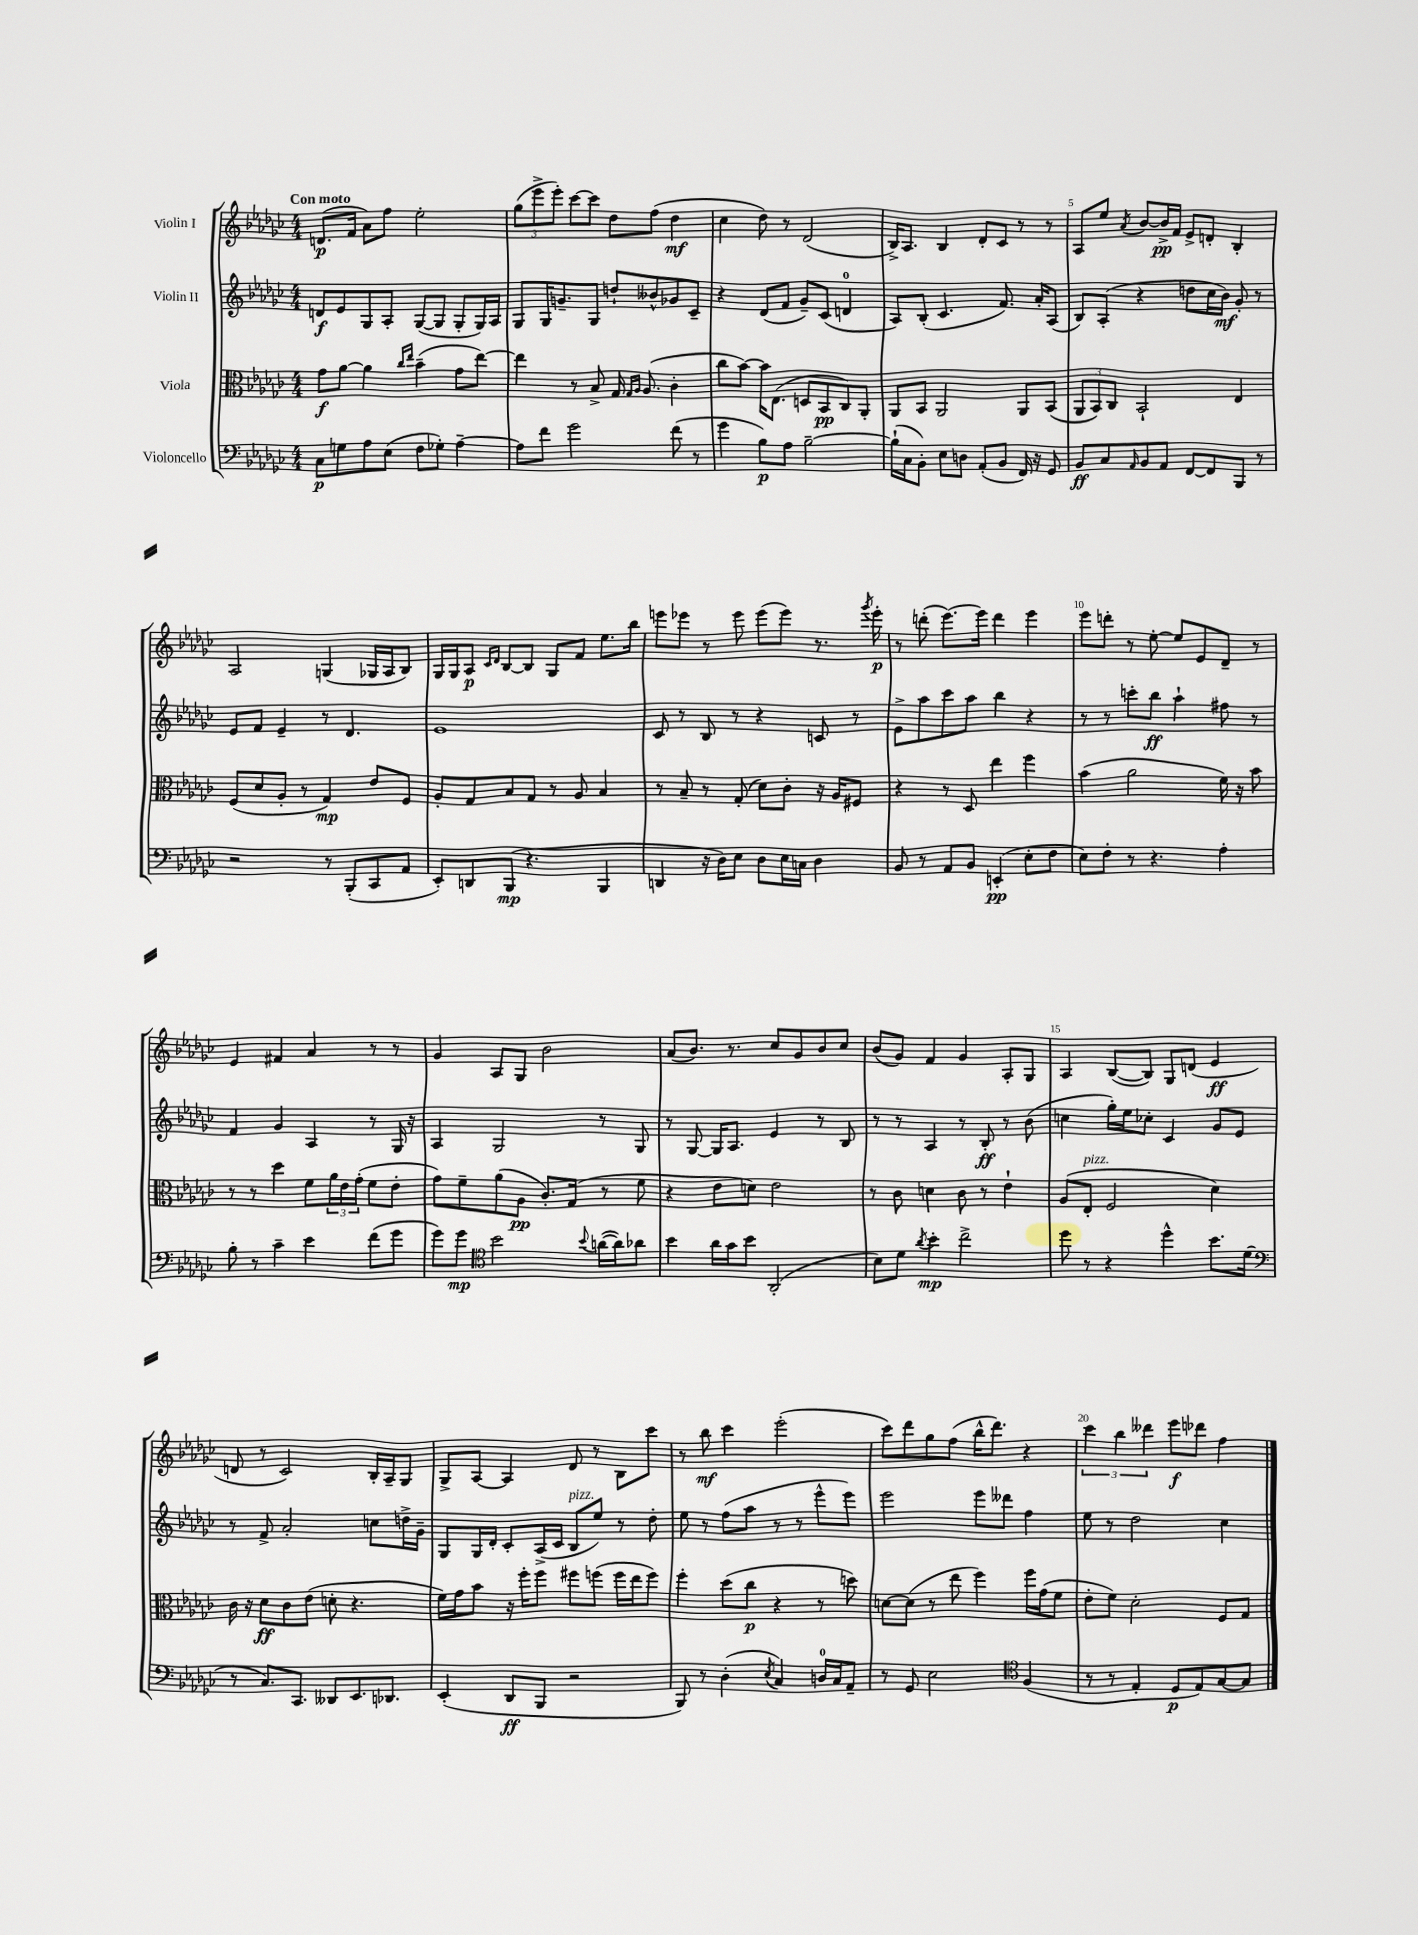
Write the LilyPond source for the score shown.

<<
\new StaffGroup <<
\new Staff = "s0" \with { instrumentName = "Violin I" } {
    \clef treble \key ges \major \numericTimeSignature \time 4/4 \tempo "Con moto"
    d'8.\p( f'16 aes'8) f''8 ees''2-. |
    \tuplet 3/2 { ges''8( ees'''8-> ees'''8-.) } ces'''8~ ces'''8 des''8 f''8( des''4\mf |
    ces''4 des''8) r8 des'2( |
    bes16->) aes8. bes4 des'8-. ces'8 r8 r8 |
    aes8 ees''8 \acciaccatura { aes'8 } bes'8~ bes'16->\pp f'16 ees'8-> d'8-. bes4-. |
    aes2 g4( ges16 aes16 bes8) |
    ges16 ges16 aes8\p \grace { ces'16 des'16 } bes8~ bes8 ges8 f'8 ees''8. bes''16 |
    e'''8 ees'''8 r8 ees'''8 ees'''8( ees'''8) r8. \acciaccatura { ges'''8 } ees'''16-.\p |
    r8 d'''8-.( ees'''8.~) ees'''16 d'''4 ees'''4 |
    ees'''8 d'''8-. r8 ees''8~-. ees''8 ees'8 des'8-- r8 |
    ees'4 fis'4 aes'4 r8 r8 |
    ges'4 aes8 ges8 bes'2 |
    aes'8( bes'8.) r8. ces''8 ges'8 bes'8 ces''8 |
    bes'8( ges'8) f'4 ges'4 aes8-. ges8 |
    aes4 bes8~( bes8) ges8 d'8( ees'4\ff |
    d'8 r8 ces'2) bes16-. aes16-- ges8 |
    ges8-> aes8~ aes4 des'8 r8 bes8 ces'''8 |
    r8 bes''8\mf ces'''4 ees'''2-.( |
    ces'''8) des'''8 ges''8 f''8( bes''16-^ des'''8.) r4 |
    \tuplet 3/2 { ces'''4 bes''4 deses'''4 } ees'''8\f des'''8 f''4 \bar "|." |
}
\new Staff = "s1" \with { instrumentName = "Violin II" } {
    \clef treble \key ges \major \numericTimeSignature \time 4/4
    d'8\f ees'8 ges8 aes8-. ges8~( ges8 ges8-. ges16) aes16 |
    ges8 ges16 g'8.-- ges8 d''8-! beses'8-^ ges'8 ces'8-- |
    r4 des'8( f'8 ges'8--) ces'8( d'4-0 |
    aes8) bes8-.( ces'4. f'8.) aes'16-. aes8( |
    bes8) aes8-.( r4 d''8 ces''16 bes'16\mf) ges'8-. r8 |
    ees'8 f'8 ees'4-- r8 des'4. |
    ees'1 |
    ces'8 r8 bes8 r8 r4 c'8 r8 |
    ees'8-> aes''8 ces'''8 aes''8 bes''4 r4 |
    r8 r8 c'''8-. bes''8\ff aes''4-! fis''8 r8 |
    f'4 ges'4 aes4 r8 ges16 r16 |
    aes4 ges2 r8 ges8 |
    r8 ges8~ ges16 aes8. ees'4 r8 bes8 |
    r8 r8 aes4 r8 bes8-.\ff r8 bes'8( |
    c''4 ges''16-.) ees''16 ces''8-. ces'4 ges'8 ees'8 |
    r8 f'8-> aes'2-. c''8 d''16-> ges'16-- |
    ges8 ges16 des'16-. ces'8-. aes16->( ces'16 bes8^\markup { \italic "pizz." } ees''8) r8 des''8-. |
    ees''8 r8 f''8( aes''8 r8 r8 ees'''8-^ ees'''8) |
    ees'''2 ees'''8 deses'''8 f''4 |
    ees''8 r8 des''2 ces''4 \bar "|." |
}
\new Staff = "s2" \with { instrumentName = "Viola" } {
    \clef alto \key ges \major \numericTimeSignature \time 4/4
    ges'8\f aes'8~ aes'4 \grace { ces''16 ees''16 } bes'4--( ges'8 ees''8~) |
    ees''4 r8 bes8-> ges16 \grace { ges16 aes16 } aes8.( ces'4-. |
    ces''8 bes'8~) bes'16 ees8.( d8 bes,8\pp ces8) aes,8-. |
    aes,8 bes,8 aes,2 aes,8 bes,8( |
    \tuplet 3/2 { aes,8 bes,8) ces8 } bes,2-! ees4 |
    f8( des'8 aes8-. r8 ges4\mp) ees'8 f8 |
    aes8-. ges8 bes8 ges8 r8 aes8 bes4 |
    r8 bes8-- r8 ges8-.( des'8) ces'8-. r16 aes16 fis8 |
    r4 r8 des8 ees''4 f''4 |
    bes'4( aes'2 f'16) r16 bes'8 |
    r8 r8 des''4 f'8 \tuplet 3/2 { aes'16 ees'16 ges'16-.( } f'8 ees'8-. |
    ges'8) f'8-- aes'8( aes8\pp ces'8.-.) ges16( r8 f'8 |
    r4 ees'8 d'8) ees'2 |
    r8 ces'8 d'4 ces'8 r8 ees'4-! |
    aes8( ees8-.^\markup { \italic "pizz." } f2 des'4) |
    ces'16 r16 des'8\ff ces'8 ees'8( d'8-. r4. |
    f'16) ges'16 bes'8 r16 f''16-. f''8 fis''8 f''8( f''16 ees''16 f''8) |
    f''4-. des''8( ces''8\p r4 r8 d''8) |
    d'8~ d'8( r8 ees''8 f''4) f''16 ges'16( f'8 |
    ees'8-. f'8) des'2-. f8 ges8 \bar "|." |
}
\new Staff = "s3" \with { instrumentName = "Violoncello" } {
    \clef bass \key ges \major \numericTimeSignature \time 4/4
    ces8\p g8 aes8 ees8( f8 ges8-.) aes4~-- |
    aes8 f'8 ges'2 f'8( r8 |
    ges'4 bes8\p) aes8 bes2~-- |
    bes16-!( ces16 bes,8-.) ees8 d8 aes,8-.( bes,8 f,16) r16 ges,8 |
    bes,8\ff ces8 \grace { aes,16 } bes,8 aes,8 f,8~ f,8 bes,,8 r8 |
    r2 r8 bes,,8-.( ces,8 aes,8 |
    ees,8-.) d,8 bes,,8\mp( r4. bes,,4 |
    d,4 r16 des16) ees8 des8 ees16 c16 des4 |
    bes,8 r8 aes,8 bes,8 e,4-.\pp( ees8-. f8 |
    ees8) f8-. r8 r4. aes4-. |
    bes8-. r8 ces'4-- ees'4 f'8( ges'8 |
    ges'8) ges'8\mp \clef tenor bes'2 \appoggiatura { bes'8 } a'16~( a'16) aes'8 |
    bes'4 aes'16 ges'16 bes'8 aes,2-.( |
    bes8) des'8 \acciaccatura { aes'8 } bes'4-.\mp ces''2-> |
    des''8 r8 r4 des''4-^ bes'8. des'16( |
    \clef bass r8 ces8.) ces,8. deses,8 ees,8. des,8. |
    ees,4-.( des,8\ff bes,,8 r2 |
    bes,,8) r8 des4-.( \acciaccatura { ees8 } ces4) d16-0 ces16 aes,8-- |
    r8 ges,8 ees2 \clef tenor f4( |
    r8 r8 ees4-. des8\p ees8) ges8~ ges8 \bar "|." |
}
>>
>>
\layout { \context { \Score \override BarNumber.break-visibility = ##(#f #t #t) barNumberVisibility = #(every-nth-bar-number-visible 5) } }
